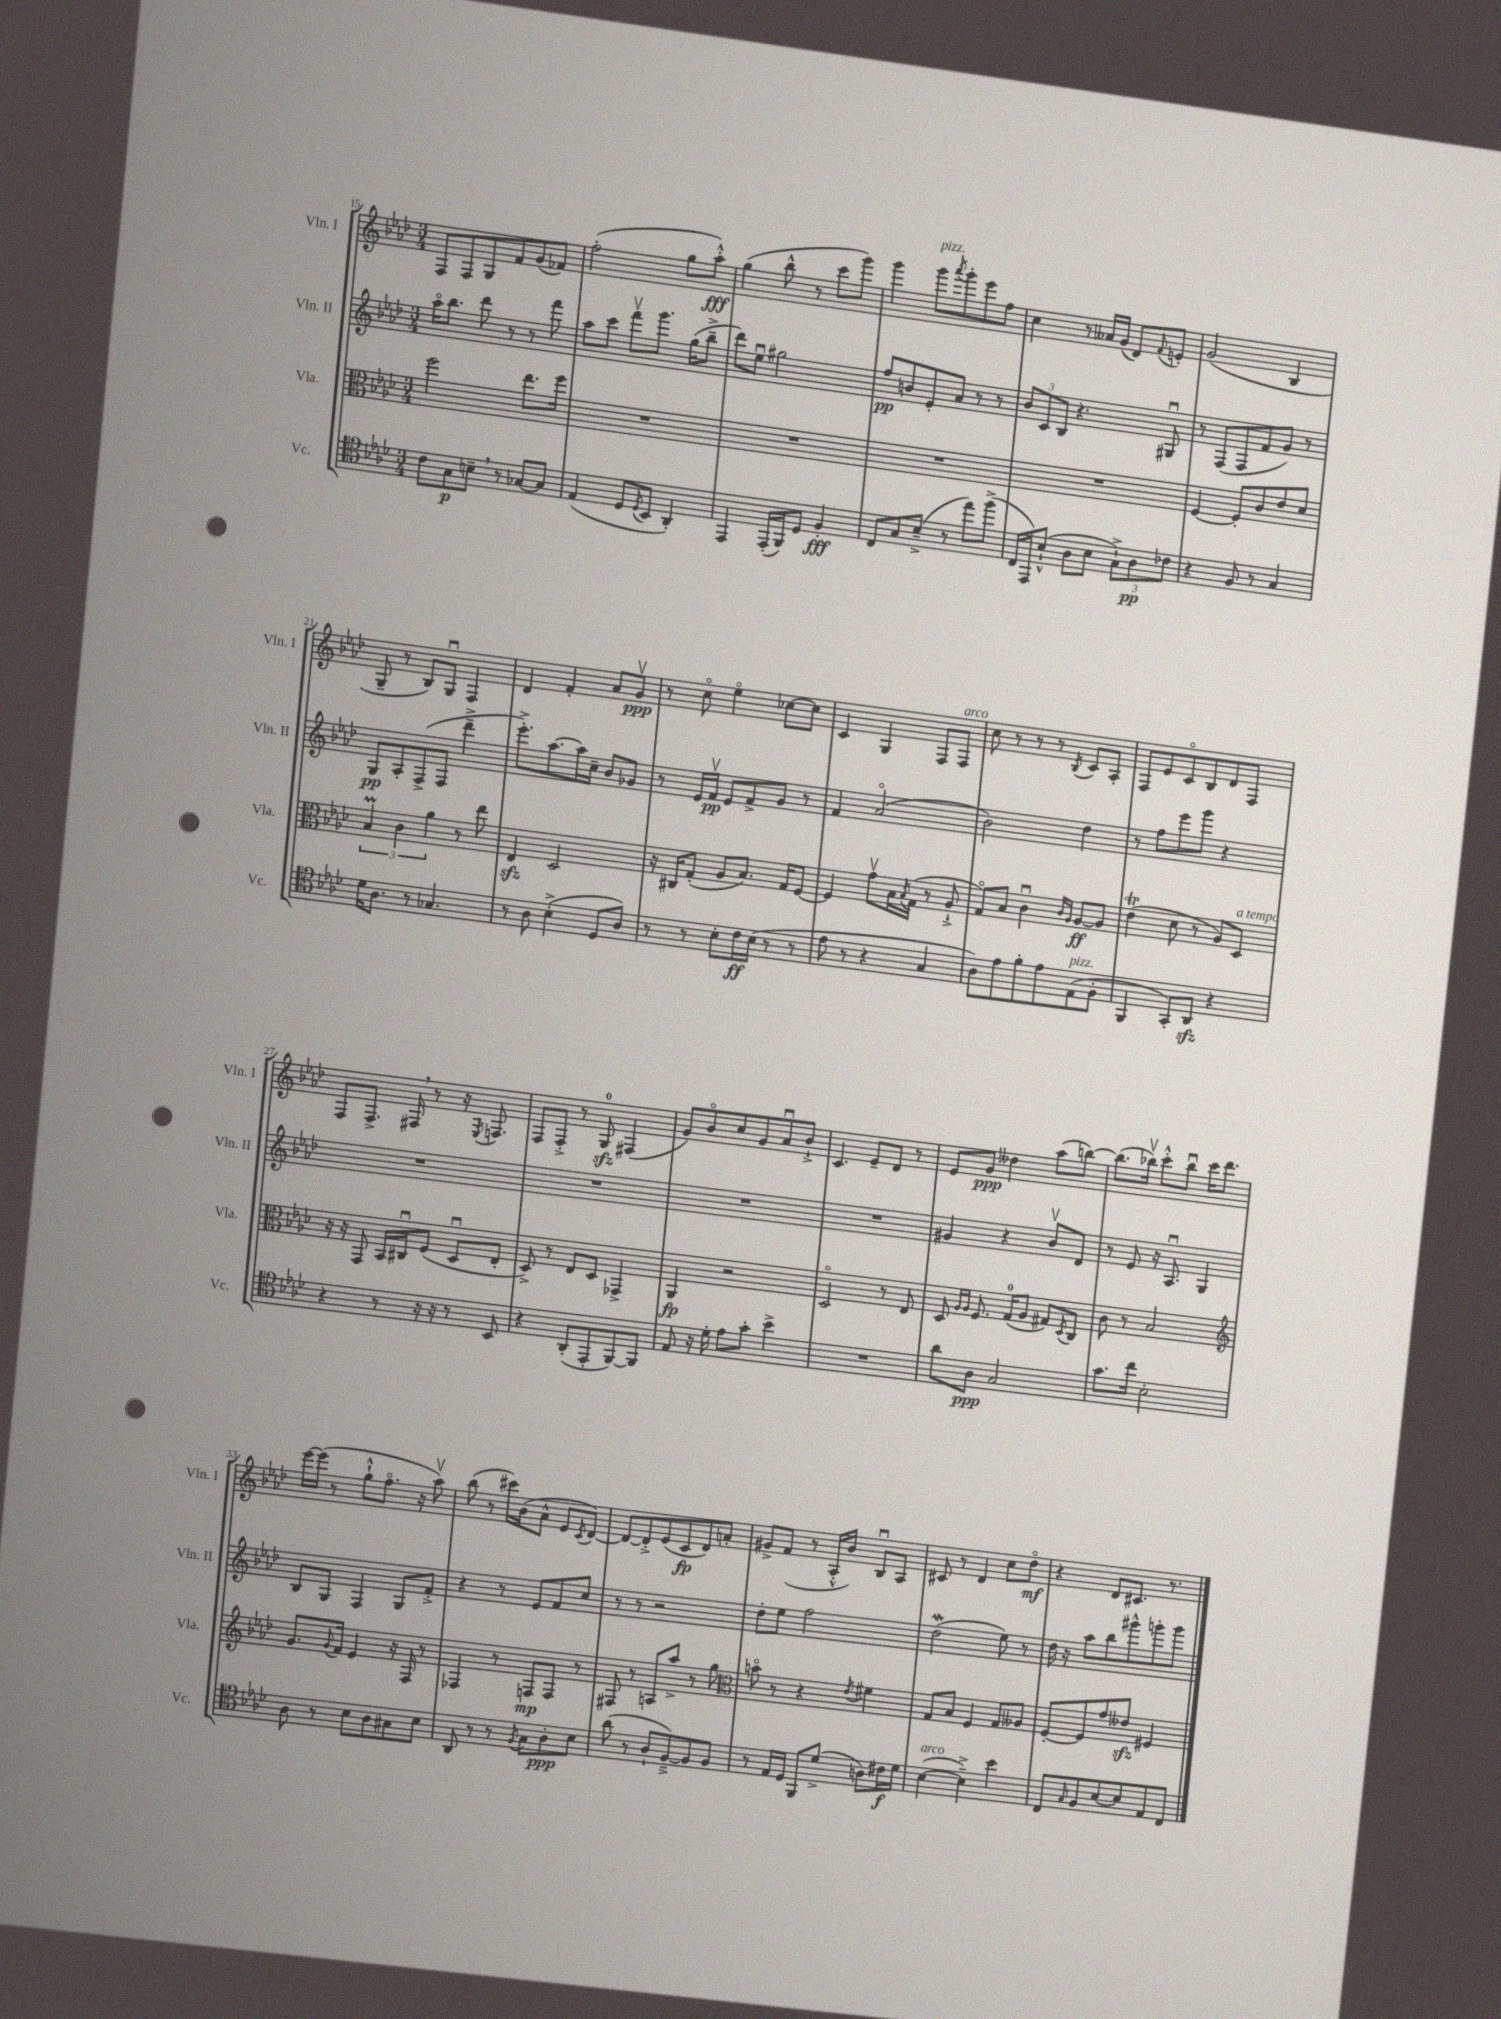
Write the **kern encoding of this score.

**kern	**dynam	**kern	**dynam	**kern	**dynam	**kern	**dynam
*part4	*part4	*part3	*part3	*part2	*part2	*part1	*part1
*staff4	*staff4	*staff3	*staff3	*staff2	*staff2	*staff1	*staff1
*I"Vc.	*	*I"Vla.	*	*I"Vln. II	*	*I"Vln. I	*
*I'Vc.	*	*I'Vla.	*	*I'Vln. II	*	*I'Vln. I	*
*clefC4	*	*clefC3	*	*clefG2	*	*clefG2	*
*k[b-e-a-d-]	*	*k[b-e-a-d-]	*	*k[b-e-a-d-]	*	*k[b-e-a-d-]	*
*M3/4	*	*M3/4	*	*M3/4	*	*M3/4	*
=15	=15	=15	=15	=15	=15	=15	=15
8c\L	.	2ff\	.	16aa-\KL	.	8F/L	.
.	.	.	.	8.bb-\J	.	.	.
8G\	p	.	.	.	.	8F/	.
8Bn~,\J	.	.	.	8ddd-\	.	8G/	.
8r	.	.	.	8r	.	8f/	.
[8G-X/L	.	8.ee-\L	.	8r	.	(8g/	.
8G-/J]	.	.	.	8fff\	.	8f-X/J)	.
.	.	16ff\Jk	.	.	.	.	.
=16	=16	=16	=16	=16	=16	=16	=16
(4E-/	.	2.r	.	8aa-\L	.	(2ff'\	.
.	.	.	.	8ccc\J	.	.	.
8D-/L	.	.	.	8fffv\L	.	.	.
8qD-/	.	.	.	.	.	.	.
8BB-/J	.	.	.	8.ggg\J	.	.	.
4AA-'/)	.	.	.	.	.	8gg\L	.
.	.	.	.	(16gg\KL	.	.	.
.	.	.	.	8bb-~^\J	.	8aa-'^^\J)	fff
=17	=17	=17	=17	=17	=17	=17	=17
4EE-/	.	2.r	.	8ddd-\L)	.	(4gg\	.
.	.	.	.	8ee-u\J	.	.	.
(16EE-'/LL	.	.	.	2gg#X\	.	8bb-^^\	.
16FF/J)	.	.	.	.	.	.	.
8D-/J	.	.	.	.	.	8r	.
4F'/	fff	.	.	.	.	8ccc\L	.
.	.	.	.	.	.	8ggg\J)	.
=18	=18	=18	=18	=18	=18	=18	=18
8C/L	.	2.r	.	8ff/L	pp	4ggg\	.
8G/	.	.	.	8bn/	.	.	.
!	!	!	!	!	!	!LO:TX:a:i:t=pizz.	!
(8B-~^/J	.	.	.	8e-'/	.	8ggg\L	.
.	.	.	.	.	.	8qaaa-/	.
8r	.	.	.	8a-/J	.	8ggg'\	.
8ee-\L)	.	.	.	8r	.	8eee-\	.
(8ff^\J	.	.	.	8r	.	8ff\J	.
=19	=19	=19	=19	=19	=19	=19	=19
16C/LL	.	2.r	.	12b-/L	.	4cc\	.
16EE-/J)	.	.	.	.	.	.	.
.	.	.	.	12c/	.	.	.
(8B-`^^/J	.	.	.	.	.	.	.
.	.	.	.	12B-/J	.	.	.
8A-\L	.	.	.	4.r	.	8r	.
8B-\J	.	.	.	.	.	16a--X/LL	.
.	.	.	.	.	.	(16g/JJ	.
12G`^\L)	.	.	.	.	.	8d-/L)	.
12A-\	pp	.	.	.	.	.	.
.	.	.	.	.	.	8qqf/	.
.	.	.	.	8G#Xu/	.	8en'/J	.
12c-X\J	.	.	.	.	.	.	.
=20	=20	=20	=20	=20	=20	=20	=20
4r	.	[4F/	.	8r	.	(2g/	.
.	.	.	.	(8F/L	.	.	.
8F/	.	8F'/L]	.	8F/	.	.	.
8r	.	8c/	.	8f/	.	.	.
4G/	.	8e-/	.	8g/J)	.	4B-/	.
.	.	8d-/J	.	8r	.	.	.
!!LO:LB:g=z
=21	=21	=21	=21	=21	=21	=21	=21
16d-\KL	.	6B-M/	.	8G/L	pp	8G~/	.
8.A-\J	.	.	.	.	.	.	.
.	.	.	.	8A-'/	.	8r	.
.	.	6c\	.	.	.	.	.
8r	.	.	.	(8F^/	.	8B-/L)	.
.	.	6a-\	.	.	.	.	.
4.G-X/	.	.	.	8F/J	.	8Gu/J	.
.	.	8r	.	4ddd-~^\	.	4F/	.
.	.	8ee-\	.	.	.	.	.
=22	=22	=22	=22	=22	=22	=22	=22
8r	.	4E-zz/	.	8.eee-'^\L)	.	4d-/	.
8A-\	.	.	.	.	.	.	.
.	.	.	.	[8.aa-\	.	.	.
(4B-'^\	.	2D-/	.	.	.	4f'/	.
.	.	.	.	16aa-\L]	.	.	.
.	.	.	.	16cc~\JJ	.	.	.
8D-/L	.	.	.	8b-/L	.	8a-/L	.
8A-/J)	.	.	.	8g-X/J	.	8gv/J	ppp
=23	=23	=23	=23	=23	=23	=23	=23
8r	.	16r	.	8r	.	8r	.
.	.	16C#X/KL	.	.	.	.	.
8r	.	(8G'/J	.	16e-/LL	.	8cc\	.
.	.	.	.	16fv/JJ	pp	.	.
8B-'\L	.	8A-/L	.	8e-/L	.	4ee-\	.
16c\L	ff	8.B-/J)	.	8f^/	.	.	.
(16B-\JJ	.	.	.	.	.	.	.
8r	.	.	.	8g/J	.	[8cc-X\L	.
.	.	16G/KL	.	.	.	.	.
8r	.	[8F/J	.	8r	.	8cc-\J]	.
=24	=24	=24	=24	=24	=24	=24	=24
8e-\	.	4F/]	.	4f/	.	4c/	.
8r	.	.	.	.	.	.	.
4r	.	8gv\L	.	(2a-/	.	4G/	.
.	.	16B-\L	.	.	.	.	.
.	.	8qB-/	.	.	.	.	.
.	.	(16G\JJ	.	.	.	.	.
4G/	.	8r	.	.	.	8F/L	.
!	!	!	!	!	!	!LO:TX:a:i:t=arco	!
.	.	8A-`^/	.	.	.	8F/J	.
=25	=25	=25	=25	=25	=25	=25	=25
8A-\L)	.	8G/L)	.	2b-\)	.	8cc\	.
8e-\	.	8B-/J	.	.	.	8r	.
8f'\	.	4cu\	.	.	.	8r	.
8e-\	.	.	.	.	.	8r	.
.	.	16qqc/LL	.	.	.	.	.
.	.	16qqA-/JJ	.	.	.	8qB-/	.
!LO:TX:a:i:t=pizz.	!	!	!	!	!	!	!
(8E-\	.	[8A-/L	ff	4dd-\	.	8c/L	.
8F'\J	.	8A-/J]	.	.	.	8A-'/J	.
=26	=26	=26	=26	=26	=26	=26	=26
4FF/	.	(4e-T\	.	8r	.	8F/L	.
.	.	.	.	8ff\L	.	8e-/	.
8GG'/L)	.	8d-\	.	8eee-\	.	8c/	.
8AA-zz/J	.	8r	.	8ggg\J	.	8B-/	.
4r	.	8A-/L)	.	4r	.	8d-/	.
!	!	!LO:TX:a:i:t=a tempo	!	!	!	!	!
.	.	8D-/J	.	.	.	8F/J	.
!!LO:LB:g=z
=27	=27	=27	=27	=27	=27	=27	=27
4r	.	16r	.	2.r	.	8F/L	.
.	.	16r	.	.	.	.	.
.	.	8GG/	.	.	.	8.F^/J	.
8r	.	16BB-/LL	.	.	.	.	.
.	.	16C#Xu/J	.	.	.	16F#X,/	.
16r	.	(8F/J	.	.	.	8r	.
16r	.	.	.	.	.	.	.
8r	.	8D-u/L	.	.	.	16r	.
.	.	.	.	.	.	8qE-/	.
.	.	.	.	.	.	8.Fn/	.
8BB-/	.	8E-'/J	.	.	.	.	.
=28	=28	=28	=28	=28	=28	=28	=28
4r	.	8D-^/)	.	2.r	.	8F/L	.
.	.	8r	.	.	.	8F'^/J	.
(8AA-'/L	.	8E-/L	.	.	.	8r	.
8EE-'/	.	8D-/J	.	.	.	8Gzz/	.
[8FF/)	.	4GG-X^/	.	.	.	(4F#X/	.
8FF/J]	.	.	.	.	.	.	.
=29	=29	=29	=29	=29	=29	=29	=29
8E-/	.	4AA-/	fp	2.r	.	8g/L)	.
16r	.	.	.	.	.	8b-/	.
16d-'\	.	.	.	.	.	.	.
8e-\L	.	2r	.	.	.	8cc/	.
8g'\J	.	.	.	.	.	8g/	.
4b-^\	.	.	.	.	.	8a-u/	.
.	.	.	.	.	.	8b-`^/J	.
=30	=30	=30	=30	=30	=30	=30	=30
2.r	.	2D-/	.	2.r	.	4.c/	.
.	.	.	.	.	.	8e-~/L	.
.	.	8r	.	.	.	8d-/J	.
.	.	8E-/	.	.	.	8r	.
=31	=31	=31	=31	=31	=31	=31	=31
8a-\L	.	8D-/	.	4g#X/	.	8e-/L	.
.	.	16qqA-/LL	.	.	.	.	.
.	.	16qqA-/JJ	.	.	.	.	.
8A-\J	ppp	8.F/	.	.	.	8g/J	ppp
2G/	.	.	.	4r	.	4dd--X\	.
.	.	(16G/KL	.	.	.	.	.
.	.	8A-/J	.	.	.	.	.
.	.	8G#X/L)	.	8b-v/L	.	(8aa-\L	.
.	.	8qD-/	.	.	.	.	.
.	.	8C/J	.	8d-/J	.	[8bbn\J)	.
=32	=32	=32	=32	=32	=32	=32	=32
8.g\L	.	8c\	.	8r	.	(8.bb\L]	.
.	.	8r	.	8e-/	.	.	.
16cc\Jk	.	.	.	.	.	16bb-Xv\Jk)	.
2B-'\	.	2B-/	.	16r	.	8ccc'^^\L	.
.	.	.	.	8.A-u/	.	.	.
.	.	.	.	.	.	8bb-u\J	.
.	.	.	.	4G/	.	16ccc\KL	.
.	.	.	.	.	.	8.ddd-\J	.
!!LO:LB:g=z
=33	=33	=33	=33	=33	=33	=33	=33
*	*	*clefG2	*	*	*	*	*
8A-\	.	8.g/L	.	8B-/L	.	[16eee-\LL	.
.	.	.	.	.	.	(16eee-\JJ]	.
8r	.	.	.	8G/J	.	8r	.
.	.	8qqg/	.	.	.	.	.
.	.	16f/Jk	.	.	.	.	.
8B-\L	.	4e-/	.	4F/	.	8gg`^^\L	.
8A-\	.	.	.	.	.	8.ff\J	.
8G#X\	.	16r	.	8G/L	.	.	.
.	.	16F/	.	.	.	16r	.
8B-\J	.	8r	.	8f'^/J	.	8aa-v\)	.
=34	=34	=34	=34	=34	=34	=34	=34
8AA-/	.	4F-X/	.	4r	.	(8bb-\	.
8r	.	.	.	.	.	8r	.
8r	.	8r	.	8r	.	16ccc#X\LL)	.
.	.	.	.	.	.	(16b-\J	.
8qF/	.	.	.	.	.	.	.
8G\L	.	8Fn/L	mp	8e-/L	.	8a-^^\J	.
8A-'\	ppp	8F/J	.	8f/	.	8e-/L	.
.	.	.	.	.	.	8qc/	.
8B-\J	.	8r	.	8cc/J	.	[8d-/J)	.
=35	=35	=35	=35	=35	=35	=35	=35
(8a-\	.	8F#X/	.	8r	.	8d-/L_	.
8r	.	8r	.	8r	.	8d-'^/]	.
8A-`/L	.	8An/L	.	2r	.	(8e-/	.
[8F~^/)	.	8aa-^/J	.	.	.	8c/	fp
8F/]	.	8r	.	.	.	8d-/)	.
8F/J	.	8gg\	.	.	.	8an'/J	.
=36	=36	=36	=36	=36	=36	=36	=36
*	*	*clefC3	*	*	*	*	*
8r	.	8bn\	.	8dd-'\L	.	8g#X^/L	.
16E-/LL	.	8r	.	8ee-\J	.	(8f/J	.
16D-/JJ	.	.	.	.	.	.	.
8FF/L	.	4r	.	2ff\	.	8r	.
(8d-^/J	.	.	.	.	.	16A-'^^/LL	.
.	.	.	.	.	.	16b-/JJ)	.
.	.	8qe-/	.	.	.	.	.
8An\L)	.	4f#X\	.	.	.	8B-u/L	.
16c#X\L	f	.	.	.	.	8A-/J	.
16d-\JJ	.	.	.	.	.	.	.
=37	=37	=37	=37	=37	=37	=37	=37
!LO:TX:a:i:t=arco	!	!	!	!	!	!	!
([4B-\	.	8G/L	.	(2dd-w\	.	8c#X/	.
.	.	8B-/J	.	.	.	8r	.
4B-~^\])	.	4F/	.	.	.	4d-/	.
4b-\	.	8G/L	.	8ee-\)	.	8cc\L	.
.	.	8A--X/J	.	8r	.	8dd-\J	mf
=38	=38	=38	=38	=38	=38	=38	=38
8C/L	.	[8F'/L	.	16dd-\	.	4r	.
.	.	.	.	16r	.	.	.
16qqG/	.	.	.	.	.	.	.
8F/	.	8F/]	.	8aa-\L	.	.	.
[8B-/	.	8g/	.	8bb-\	.	8d-/L	.
8B-/]	.	8e--Xzz/J	.	8ggg#X^^\	.	8.c#X/J	.
8E-/	.	4F#X/	.	8gggn'\	.	.	.
.	.	.	.	.	.	8.r	.
8C/J	.	.	.	8ggg\J	.	.	.
==	==	==	==	==	==	==	==
*-	*-	*-	*-	*-	*-	*-	*-
